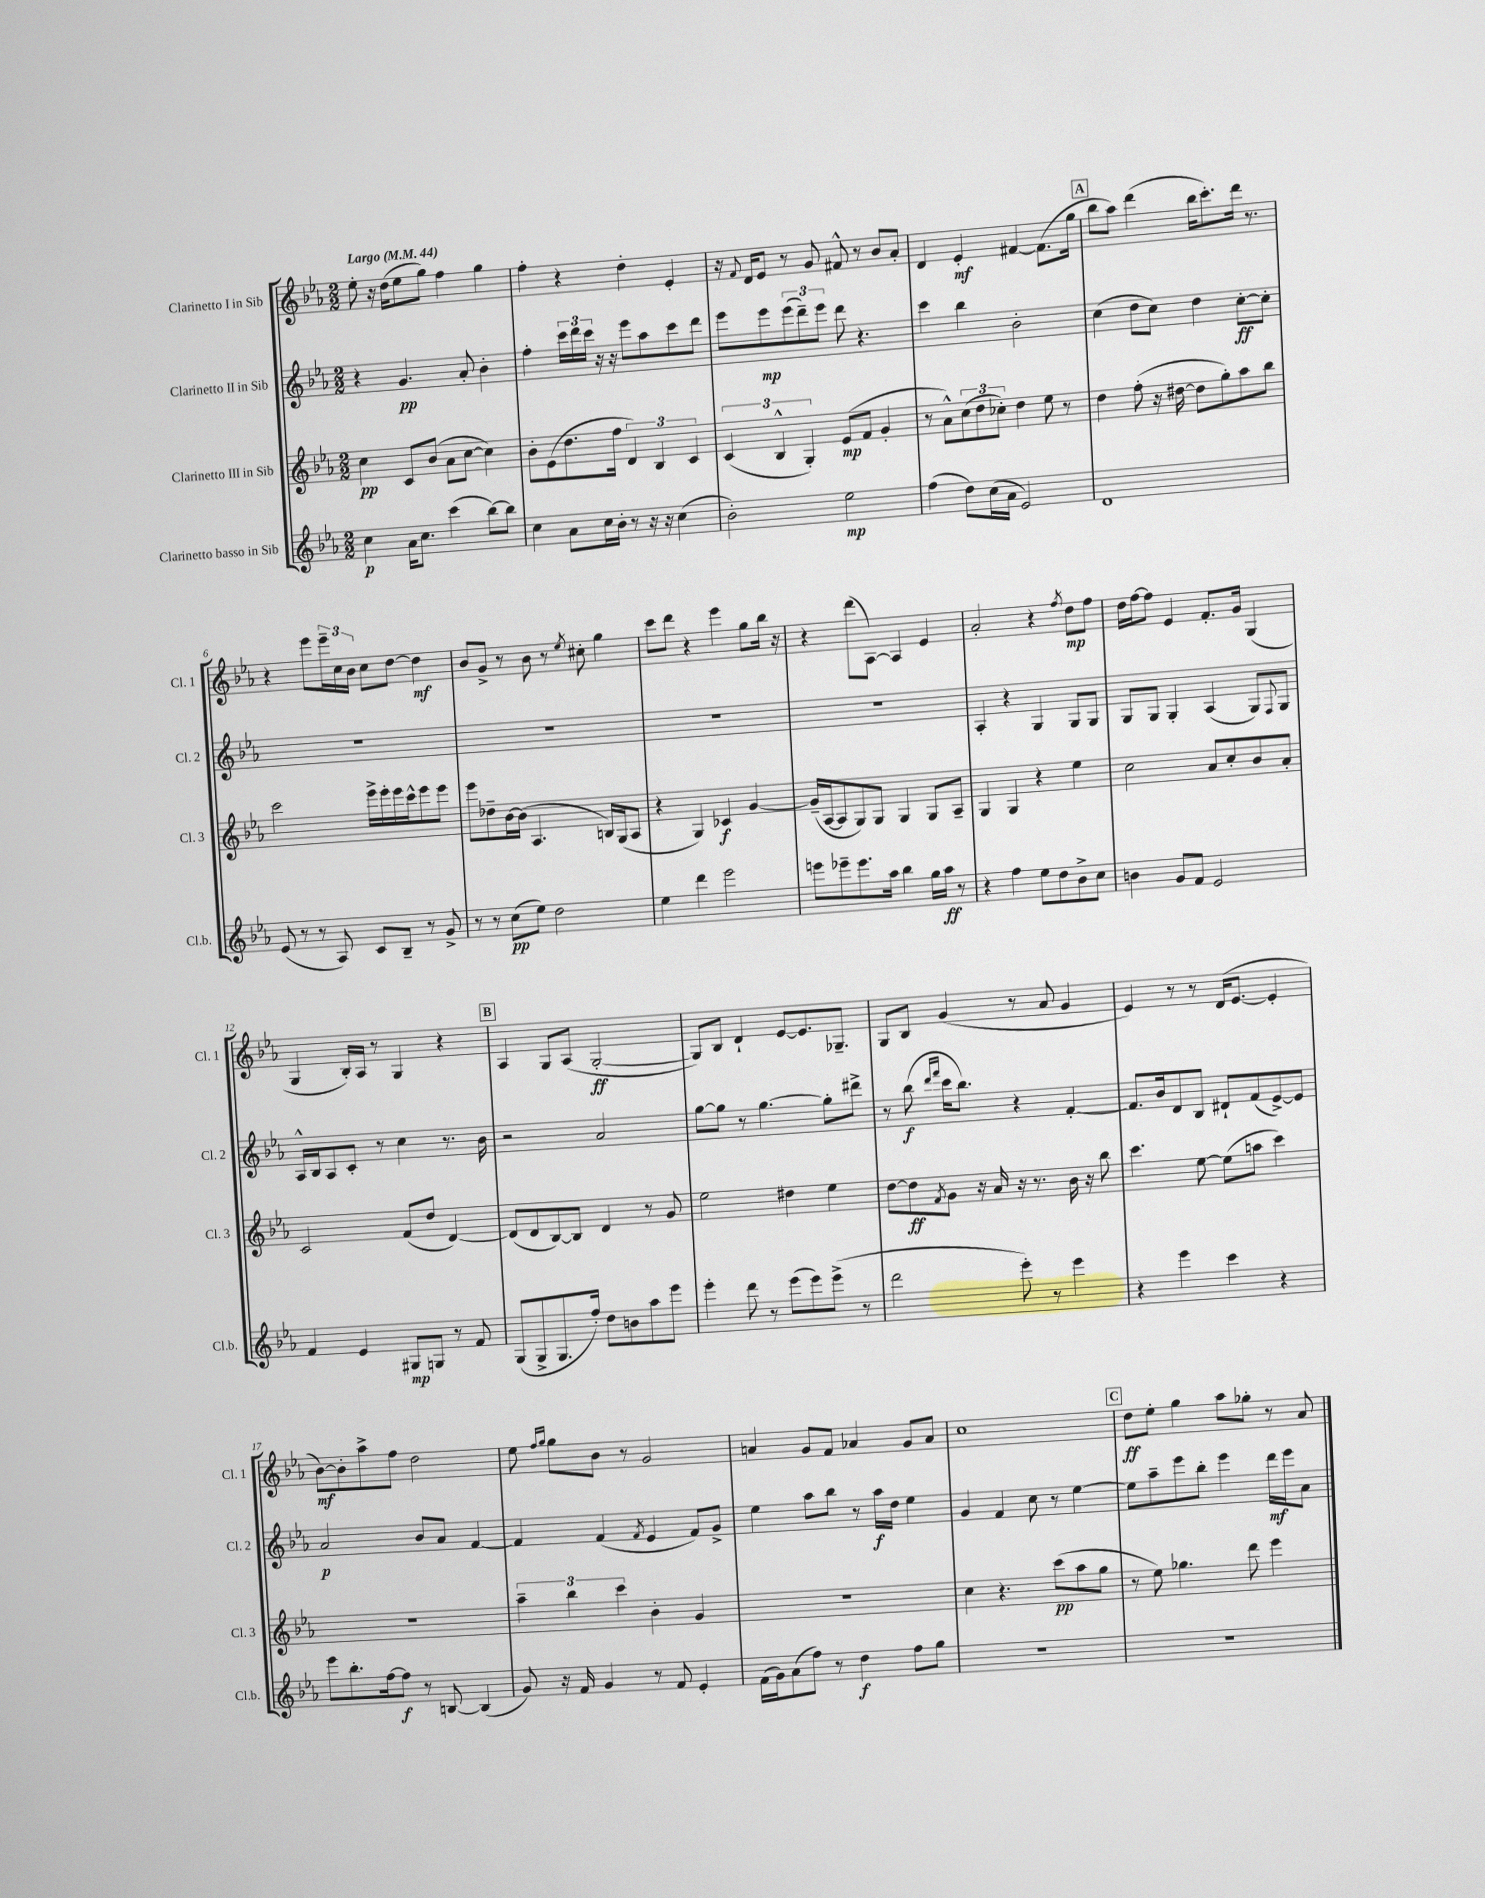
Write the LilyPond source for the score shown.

<<
\new StaffGroup <<
\new Staff = "s0" \with { instrumentName = "Clarinetto I in Sib" shortInstrumentName = "Cl. 1" } {
    \clef treble \key ees \major \numericTimeSignature \time 2/2 \tempo "Largo" 4 = 44
    ees''8-. r16 d''16( ees''8 g''8) f''4 g''4 |
    f''4-. r4 d''4-. ees'4-. |
    r16 \appoggiatura { f'8 } d'16 ees'8 r8 g'8 fis'8-^ r8 bes'8 aes'8-. |
    d'4 ees'4-.\mf fis'4~ fis'8.( g''16 |
    \mark \markup { \box "A" } bes''8 aes''8) d'''4( bes''16 c'''8.-.) d'''16 r8. |
    r4 ees'''8 \tuplet 3/2 { ees'''16-- c''16 bes'16 } c''8 d''8~ d''4\mf |
    bes'8 g'8-> r8 bes'8 r8 \acciaccatura { ees''8 } cis''8-. g''4 |
    c'''8 d'''8 r4 ees'''4 g''8 bes''16 r16 |
    r4 d'''8( aes8~) aes4 ees'4 |
    aes'2-. r4 \acciaccatura { f''8 } d''8\mp f''8 |
    d''16 f''16~ f''8 ees'4 f'8.-. g'16 g4( |
    g4 bes16-.) aes16 r8 g4 r4 |
    \mark \markup { \box "B" } aes4 g8 aes8( g2~-.\ff |
    g8) bes8 d'4-! ees'8~ ees'8. ges8.-- |
    g8 bes8 g'4( r8 aes'8 g'4 |
    ees'4) r8 r8 d'16( ees'8.~ ees'4-. |
    bes'8~\mf) bes'8-. aes''8-> f''8 d''2 |
    ees''8 \grace { f''16 g''16 } g''8 bes'8 r8 g'2 |
    a'4 g'8 f'8 aes'4 g'8 aes'8 |
    c''1 |
    \mark \markup { \box "C" } d''8\ff ees''8-. g''4 aes''8 ges''8-. r8 aes'8 \bar "|." |
}
\new Staff = "s1" \with { instrumentName = "Clarinetto II in Sib" shortInstrumentName = "Cl. 2" } {
    \clef treble \key ees \major \numericTimeSignature \time 2/2
    r4 g'4.\pp aes'8-. bes'4-. |
    f''4-. \tuplet 3/2 { c'''16 d'''16 c'''16 } r16 r16 ees'''8 aes''8 c'''8 d'''8 |
    ees'''8 ees'''8\mp \tuplet 3/2 { ees'''8( d'''8--) ees'''8 } d'''8 r4. |
    c'''4 bes''4 bes'2-. |
    \mark \markup { \box "A" } c''4( d''8 c''8) d''4 c''8~-.\ff c''8-. |
    R1 |
    R1 |
    R1 |
    R1 |
    aes4-. r4 g4 g8 g8 |
    g8 g8 g4-. aes4( g8) \appoggiatura { f8 } g8 |
    aes16-^ bes16 aes8 c'8-. r8 c''4 r8. bes'16 |
    \mark \markup { \box "B" } r2 aes'2 |
    g''8~ g''8 r8 g''4.~ g''8-. dis'''8-> |
    r8 bes''8\f( \grace { d'''16 f'''16 } c'''16 bes''8.) r4 f'4~-. |
    f'8. bes'16 d'8 bes8 dis'8-! f'8( ees'8~->) ees'8 |
    aes'2\p bes'8 aes'8 f'4~ |
    f'4 f'4( \acciaccatura { f'8 } ees'4 f'8) g'8-> |
    ees''4 aes''8 bes''8 r8 aes''16\f d''16 ees''4 |
    g'4 f'4 c''8 r8 ees''4~ |
    \mark \markup { \box "C" } ees''8 aes''8-- ees'''8 bes''8-. ees'''4 d'''16\mf ees'''16 aes'8 \bar "|." |
}
\new Staff = "s2" \with { instrumentName = "Clarinetto III in Sib" shortInstrumentName = "Cl. 3" } {
    \clef treble \key ees \major \numericTimeSignature \time 2/2
    c''4\pp c'8 bes'8( aes'8 c''8~ c''4) |
    bes'8-. ees'8( d''8. f''16 \tuplet 3/2 { d'4) bes4 c'4 } |
    \tuplet 3/2 { c'4( bes4-^ g4-.) } ees'8\mp( f'8 g'4-. |
    r8 aes'8-^) \tuplet 3/2 { c''8( d''8 ces''8-.) } d''4 ees''8 r8 |
    \mark \markup { \box "A" } d''4 f''8-.( r16 dis''16~ dis''8 g''8-.) aes''8 bes''8 |
    c'''2 ees'''16-> ees'''16-. ees'''16 c'''16-^ ees'''8 ees'''8 |
    ees'''8 des''8-- bes'16~ bes'16( aes4. b16) g16( aes8 |
    r4 g4) ces'4\f g'4~ |
    g'16--( aes16~ aes8 g8) g8 g4 g8 aes8-- |
    g4 g4 r4 ees''4 |
    c''2 aes'8 c''8-. bes'8 aes'8-. |
    c'2 f'8( d''8 d'4~) |
    \mark \markup { \box "B" } d'8( d'8 bes8~) bes8 d'4 r8 g'8 |
    ees''2 dis''4 ees''4 |
    d''8~ d''8\ff \acciaccatura { f'8 } g'8 r16 aes'16 r16 r8. bes'16 r16 bes''8 |
    c'''4. ees''8~ ees''8( a''8 c'''4) |
    r1 |
    \tuplet 3/2 { aes''4-- bes''4 c'''4 } bes'4-. g'4 |
    r1 |
    c''4 r4. c'''8\pp( aes''8 g''8 |
    \mark \markup { \box "C" } r8 ees''8) ges''4. d'''8 ees'''4 \bar "|." |
}
\new Staff = "s3" \with { instrumentName = "Clarinetto basso in Sib" shortInstrumentName = "Cl.b." } {
    \clef treble \key ees \major \numericTimeSignature \time 2/2
    c''4\p aes'16 c''8. c'''4( bes''8~) bes''8 |
    c''4 aes'8 c''16 bes'16-. r8 r16 r16 c''4( |
    bes'2-.) ees''2\mp |
    f''4( d''8) c''16( aes'16 ees'2) |
    \mark \markup { \box "A" } d'1 |
    ees'8( r8 r8 aes8) c'8 bes8-- r8 g'8-> |
    r8 r8 c''8\pp( ees''8) d''2 |
    ees''4 d'''4 ees'''2 |
    e'''8 ees'''8-- ees'''8. aes''16 bes''4 g''16 aes''16\ff r8 |
    r4 f''4 ees''8 d''8 bes'8-> c''8 |
    b'4 g'8 f'8 ees'2 |
    f'4 ees'4 gis8\mp g8 r8 f'8 |
    \mark \markup { \box "B" } g8( g8-> g8. f''16-.) d''8 b'8 aes''8 ees'''8 |
    ees'''4-. d'''8 r8 ees'''8( ees'''8) ees'''8->( r8 |
    d'''2 ees'''8-.) r8 ees'''4 |
    r4 ees'''4 c'''4 r4 |
    ees'''8 bes''8.-. f''16~ f''8\f r8 b8~ b4( |
    g'8) r16 f'16 g'4 r8 f'8 ees'4-. |
    f'16( g'16) aes'8( f''8) r8 d''4\f f''8 g''8 |
    R1 |
    \mark \markup { \box "C" } R1 \bar "|." |
}
>>
>>
